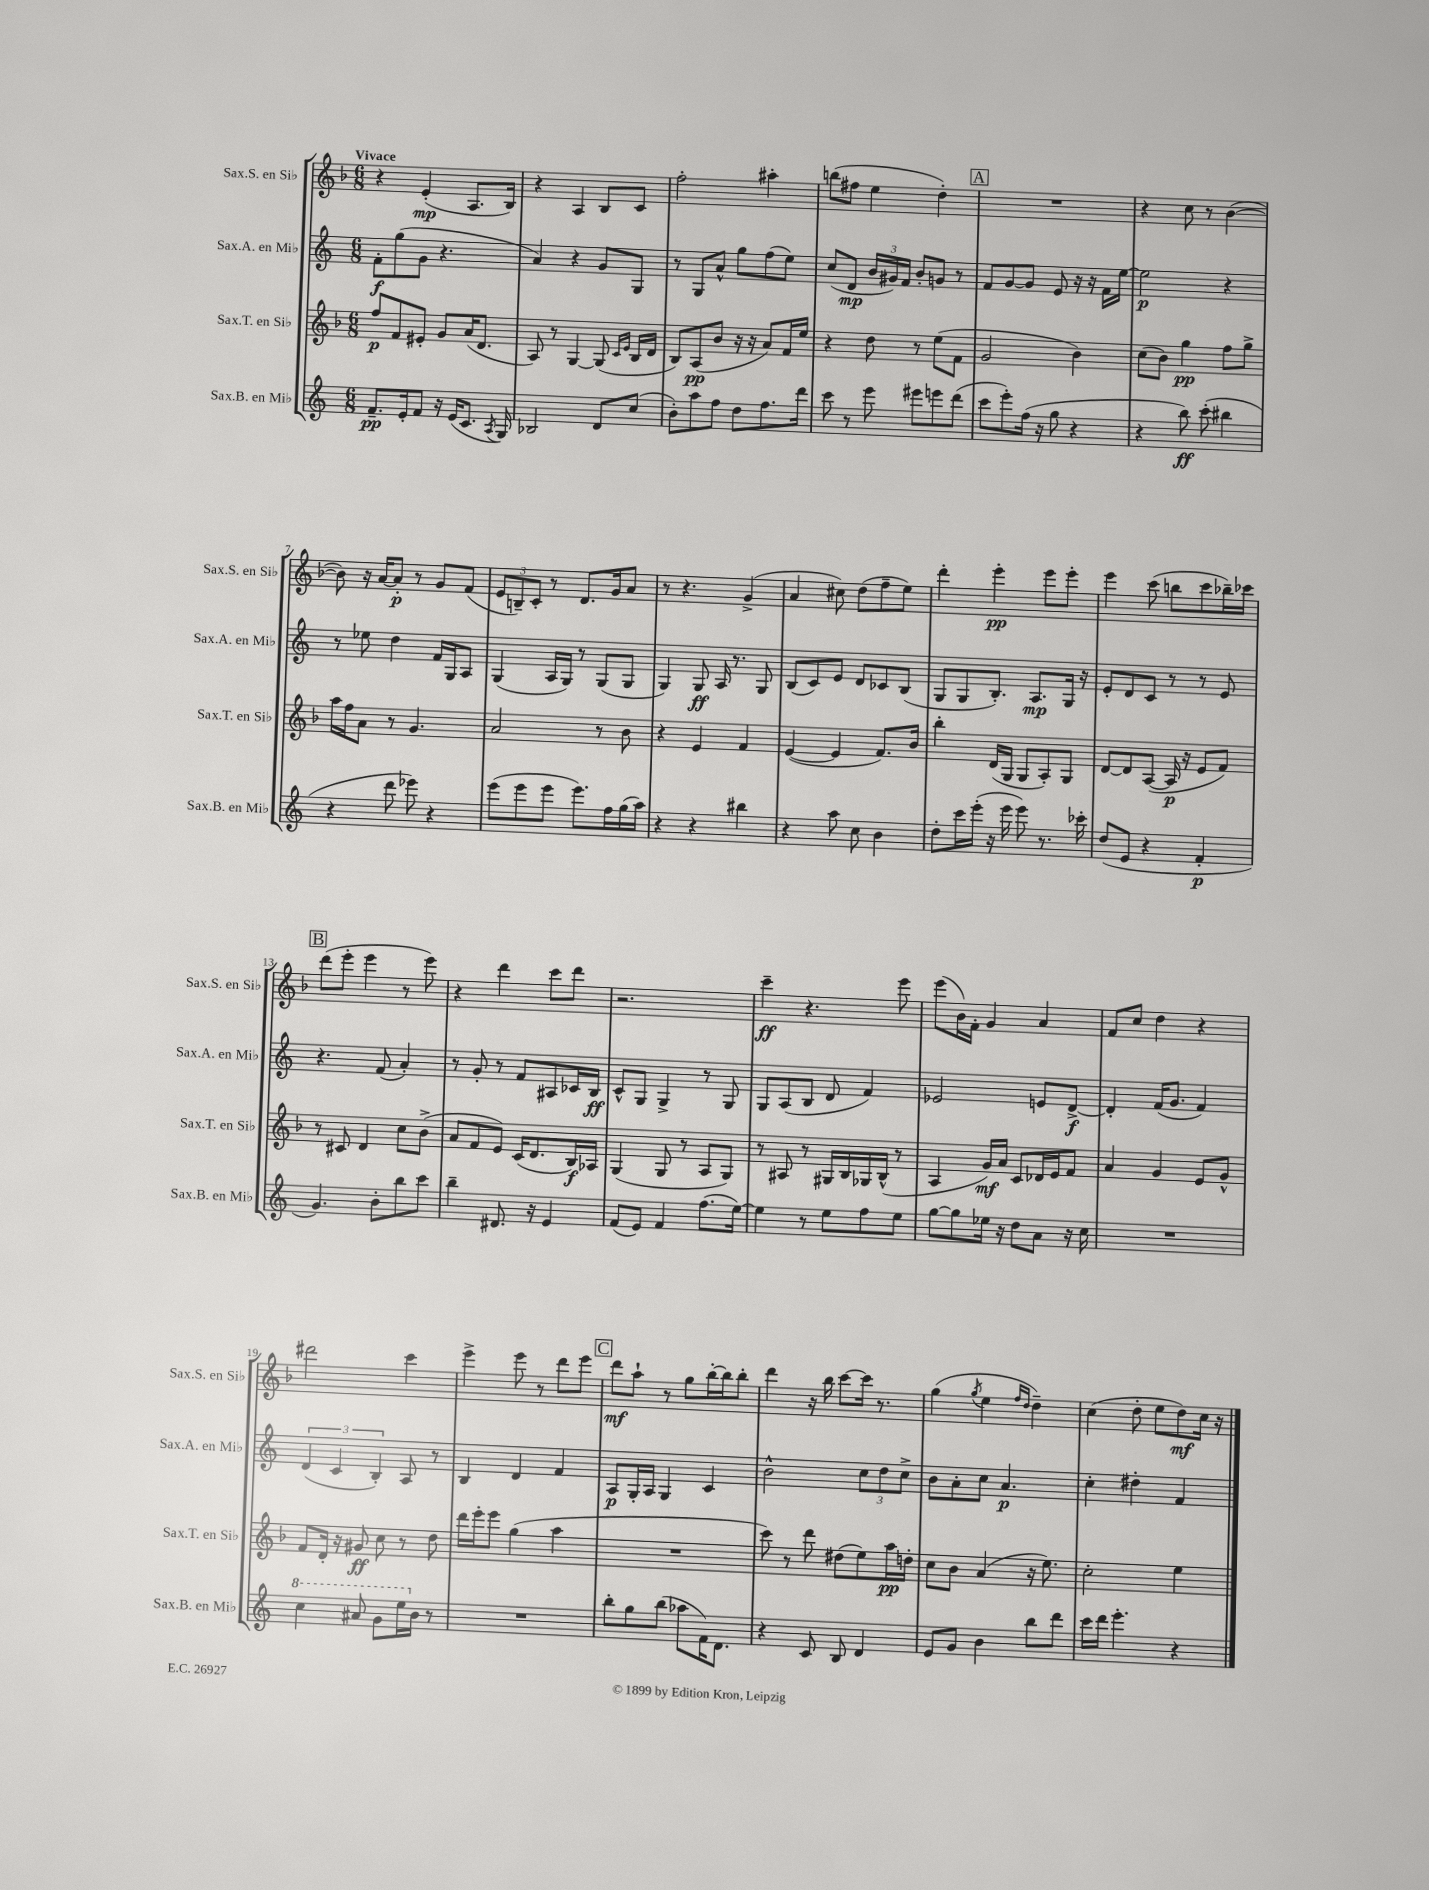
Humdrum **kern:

**kern	**kern	**kern	**kern
*staff4	*staff3	*staff2	*staff1
*clefG2	*clefG2	*clefG2	*clefG2
*k[]	*k[b-]	*k[]	*k[b-]
*M6/8	*M6/8	*M6/8	*M6/8
8.f~	8ff	8f'	4r
.	8f	(8gg	.
16e'	.	.	.
8f	8e#'	8g	(4e'
16r	8g	4.r	.
(16e	.	.	.
8.c	(16a	.	8.A
.	8.d	.	.
8qA	.	.	.
16G)	.	.	16B-)
=	=	=	=
2B-	8A)	4a)	4r
.	8r	.	.
.	[4G	4r	4A
8d	(8G]	8g	8B-
.	16qqc	.	.
.	16qqe	.	.
(8cc	16B-	8G	8c
.	16d	.	.
=	=	=	=
8b')	8B-)	8r	2ff'
8aa	(8A	8G	.
8ff	8b-	8a^^	.
8dd	16r	8gg	.
.	16r	.	.
8.ff	8a)	(8ff	4aa#'
.	16f	8ee)	.
16ddd	16ee	.	.
=	=	=	=
8ccc	4r	(8cc	(8bb
8r	.	8d	8ff#
8eee	8dd	24b	4ee
.	.	24g#)	.
.	.	24f	.
8eee#	8r	8b'	.
8eee	(8ee	8g	4dd')
(8ddd	8f	8r	.
=	=	=	=
8ccc	2g	8f	2.r
8eee')	.	[8g	.
(16ff	.	8g]	.
16r	.	.	.
8gg	.	8e	.
4r	4b-)	16r	.
.	.	16r	.
.	.	16f	.
.	.	[16ee	.
=	=	=	=
4r	(8cc	2ee]	4r
.	8b-)	.	.
8bb)	4gg	.	8cc
(8ccc'	.	.	8r
4bb#	8ff	4r	([4b-
.	8gg^	.	.
=	=	=	=
4r	16aa	8r	8b-])
.	16ff	.	.
.	8a	8ee-	16r
.	.	.	[16a
8ddd	8r	4dd	8a']
8eee-)	4.g	.	8r
4r	.	16f	8g
.	.	16G	.
.	.	8A	(8f
=	=	=	=
(8eee	2a	(4G	12e
.	.	.	12B~)
8eee	.	.	.
.	.	.	12c'
8eee	.	16A	8r
.	.	16G)	.
8.eee)	.	8r	8.d
.	8r	(8G	.
16ff	.	.	16g
(16gg	8b-	8G	8a
16aa)	.	.	.
=	=	=	=
4r	4r	4G)	8r
.	.	.	4.r
4r	4e	8G	.
.	.	16A	.
.	.	8.r	.
4bb#	4f	.	(4g^
.	.	8G	.
=	=	=	=
4r	([4e	(8B	4a
.	.	8c)	.
8aa	4e]	8e	8cc#)
8cc	.	8d	(8dd
4b	8.f)	8c-	8ff~
.	.	(8B	8ee)
.	16b-	.	.
=	=	=	=
8dd'	4bb-'	8G	4ddd'
16ccc	.	8G	.
(16eee'	.	.	.
16r	(16d	8.B')	4eee'
16eee	16G	.	.
8eee)	8G	.	.
.	.	8.A	.
8.r	8A')	.	8eee
.	8G	16G	8eee'
16ccc-'	.	16r	.
=	=	=	=
(8dd	[8d	8e'	4eee
8e	8d]	8d	.
4r	([8A	8c	(8ccc
.	16A]	8r	8bb
.	16r	.	.
4f'	8e	8r	8ccc
.	8f)	8e	16bb-~)
.	.	.	16ccc-
=	=	=	=
4.g)	8r	4.r	(8ddd
.	8c#	.	8eee'
.	4d	.	4eee
8b'	.	(8f	.
8bb	8cc	4a')	8r
8ccc	(8b-^	.	8eee)
=	=	=	=
4bb~	8a	8r	4r
.	8f	8g'	.
8.d#	8e)	8r	4ddd
.	(16c	8f	.
16r	8.d	.	.
4e	.	8A#	8ccc
.	16B-)	16c-	8ddd
.	16A-	16B	.
=	=	=	=
(8f	(4G	8c^^	2.r
8e)	.	8G	.
4f	8G	4G^	.
.	8r	.	.
(8.ff	8A	8r	.
.	8G)	8G	.
[16ee)	.	.	.
=	=	=	=
4ee]	8r	8G	4ccc~
.	8A#	(8A	.
8r	8r	8B	4.r
8ee	16G#	8d	.
.	16B-	.	.
8ff	16G-	4f)	.
.	(16B-^^	.	.
8ee	8r	.	8eee
=	=	=	=
[8gg	4A	2e-	(8eee
8gg]	.	.	16b-)
.	.	.	16f'
16ee-	16g)	.	4g
16r	16a	.	.
8dd	8c	.	.
8a	16d-	8e	4a
.	16e	.	.
16r	8f	[8d^	.
16cc	.	.	.
=	=	=	=
2.r	4a	4d']	8f
.	.	.	8cc
.	4g	(16f	4dd
.	.	8.g	.
.	8e	4f)	4r
.	8g^^	.	.
=	=	=	=
4ccc	8f	(6d	2ddd#
.	16d'	.	.
.	.	6c	.
.	16r	.	.
8aa#	8g#	.	.
.	.	6B')	.
8gg	8cc	.	.
16eee	8r	8A	4ccc
16b	.	.	.
8r	8dd	8r	.
=	=	=	=
2.r	16ddd	4B	4eee^
.	16eee'	.	.
.	8eee	.	.
.	(4gg	4d	8eee
.	.	.	8r
.	4aa	4f	8ddd
.	.	.	8eee
=	=	=	=
8bb'	2.r	8A	8ddd
8gg	.	16G'	8aa`
.	.	16A	.
(8bb	.	4G	8r
8aa-	.	.	8gg
16f)	.	4c	[16bb-'
8.d	.	.	16bb-]
.	.	.	8bb-'
=	=	=	=
4r	8ccc)	2b^^	4ddd
.	8r	.	.
8c	8ddd	.	16r
.	.	.	16bb-
8B	(8dd#	.	[8ccc
4d	8ee)	12cc	16ccc]
.	.	.	8.r
.	.	12dd	.
.	16aa	.	.
.	.	12cc^	.
.	16dd'	.	.
=	=	=	=
8e	8cc	8b	(4gg
8g	8b-	8a'	.
.	.	.	8qgg
4b	(4a	8cc	4ee
.	.	4.a	.
.	.	.	16qqff
.	.	.	16qqdd
8bb	16r	.	4dd~)
.	8.ee)	.	.
8ddd	.	.	.
=	=	=	=
16ccc	2cc'	4cc'	(4cc
16ddd	.	.	.
4.eee'	.	.	.
.	.	4dd#'	8dd'
.	.	.	8ee
4r	4ee	4f	8dd)
.	.	.	16cc
.	.	.	16r
==	==	==	==
*-	*-	*-	*-
